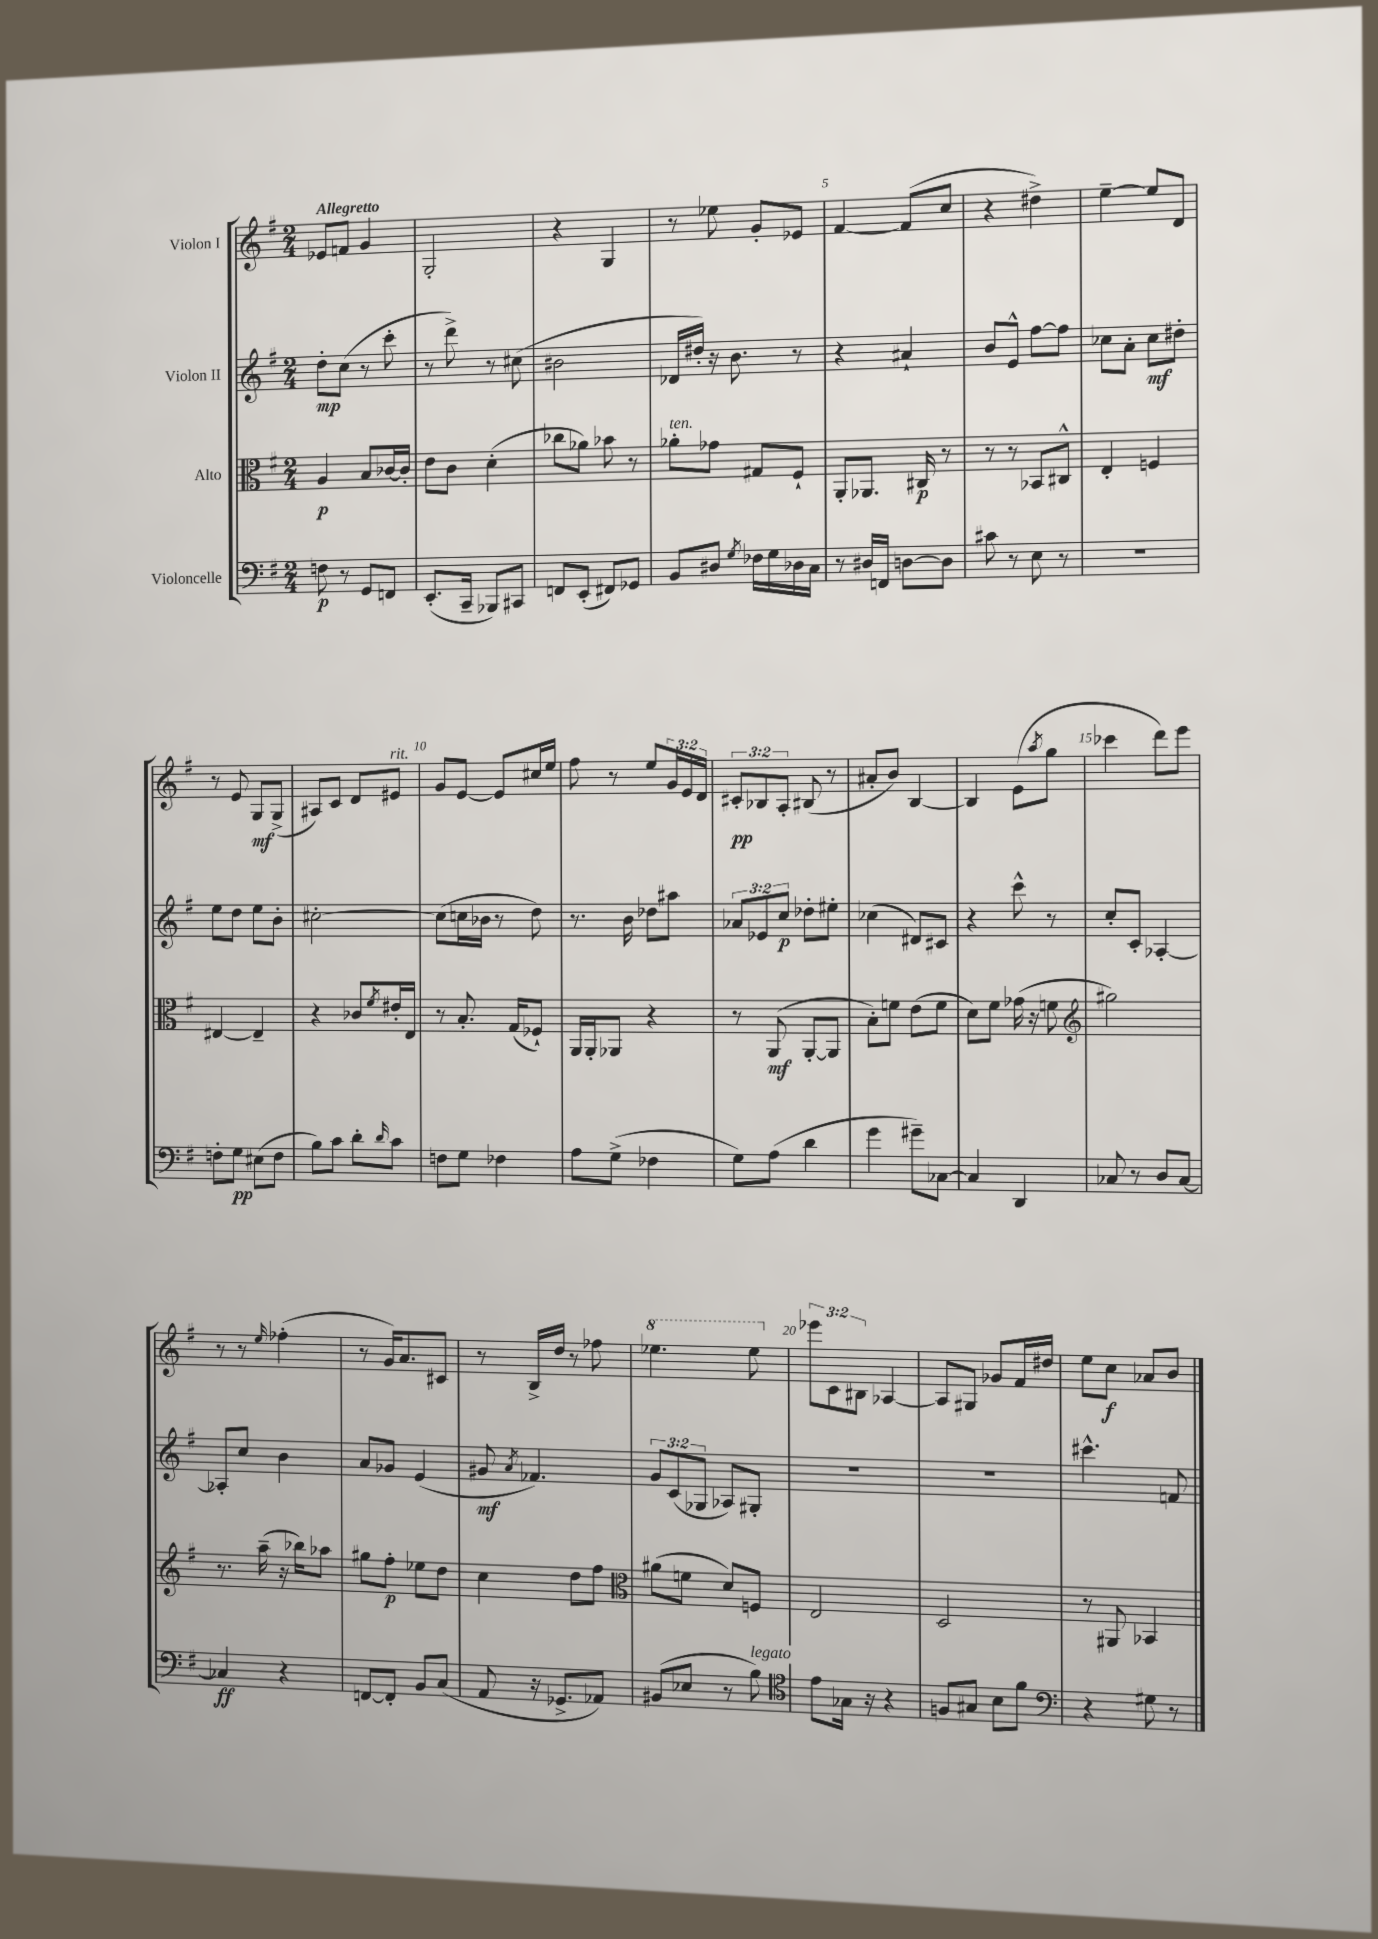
<<
\new StaffGroup <<
\new Staff = "s0" \with { instrumentName = "Violon I" } {
    \clef treble \key g \major \numericTimeSignature \time 2/4 \override Staff.TupletNumber.text = #tuplet-number::calc-fraction-text \tempo "Allegretto"
    ees'8 f'8 g'4 |
    g2-. |
    r4 g4 |
    r8 ees''8 g'8-. ees'8 |
    fis'4~ fis'8( c''8 |
    r4 dis''4->) |
    e''4~-- e''8 d'8 |
    r8 e'8 g8\mf g8->( |
    ais8) c'8 d'8 eis'8^\markup { \italic "rit." } |
    g'8 e'8~ e'8 cis''16 e''16 |
    fis''8 r8 e''8 \tuplet 3/2 { g'16 e'16 d'16 } |
    \tuplet 3/2 { cis'8-.\pp bes8 a8-. } bis8( r8 |
    ais'8-. b'8) b4~ |
    b4 e'8( \acciaccatura { a''8 } g''8 |
    ces'''4 d'''8) e'''8 |
    r8 r8 \grace { e''16 } fes''4-.( |
    r8 g'16) a'8. cis'8 |
    r8 b16-> d''16 r8 fes''8 |
    \ottava #1 ees'''4. ees'''8 \ottava #0 |
    \tuplet 3/2 { ees'''8 c'8 bis8 } aes4~ |
    aes8 gis8 ges'8 fis'16 dis''16 |
    e''8 c''8\f aes'8 b'8 \bar "|." |
}
\new Staff = "s1" \with { instrumentName = "Violon II" } {
    \clef treble \key g \major \numericTimeSignature \time 2/4 \override Staff.TupletNumber.text = #tuplet-number::calc-fraction-text
    d''8-.\mp c''8( r8 c'''8-. |
    r8 d'''8->) r8 cis''8( |
    bis'2 |
    des'16 dis''16-.) r16 b'8. r8 |
    r4 ais'4-! |
    b'8 e'8-^ fis''8~ fis''8 |
    ces''8 a'8-. ces''8\mf dis''8-. |
    e''8 d''8 e''8 b'8-. |
    cis''2~-. |
    cis''8( c''16 bes'16 r8 d''8) |
    r8. b'16 des''8 ais''8 |
    \tuplet 3/2 { aes'8 ees'8 c''8\p } des''8-. eis''8-. |
    ces''4( dis'8) cis'8 |
    r4 c'''8-^ r8 |
    c''8-. c'8-. aes4~-. |
    aes8-. c''8 b'4 |
    a'8 ges'8 e'4( |
    gis'8\mf \acciaccatura { a'8 } fes'4.) |
    \tuplet 3/2 { g'8 c'8( ges8 } aes8) gis8-. |
    R2 |
    R2 |
    cis'''4.-^ f'8 \bar "|." |
}
\new Staff = "s2" \with { instrumentName = "Alto" } {
    \clef alto \key g \major \numericTimeSignature \time 2/4
    a4\p b8 ces'16~ ces'16-. |
    e'8 c'8 d'4-.( |
    ces''8 aes'8) bes'8 r8 |
    aes'8-.^\markup { \italic "ten." } ges'8 gis8 fis8-! |
    a,8-. aes,8. cis16\p r8 |
    r8 r8 bes,8 cis8-^ |
    e4-. f4 |
    eis4~ eis4-- |
    r4 ces'8 \acciaccatura { fis'8 } eis'16-. e16 |
    r8 b8.-. g16( fes8-!) |
    a,16 a,16-. aes,8 r4 |
    r8 a,8\mf( a,8~-. a,8 |
    b8-.) f'8 e'8( f'8 |
    d'8) fis'8 ges'16( r16 f'8 |
    \clef treble gis''2) |
    r8. a''16--( r16 bes''16) aes''8 |
    gis''8 fis''8-.\p ees''8 d''8 |
    c''4 d''8 fis''8 |
    \clef alto ais'8( f'8 d'8) f8 |
    e2 |
    d2 |
    r8 ais,8 bes,4 \bar "|." |
}
\new Staff = "s3" \with { instrumentName = "Violoncelle" } {
    \clef bass \key g \major \numericTimeSignature \time 2/4
    f8\p r8 g,8 f,8 |
    e,8.-.( c,16-- bes,,8) cis,8 |
    f,8 e,8-.( fis,8) ges,8 |
    b,8 dis8 \acciaccatura { g8 } fes16 g16 des16 c16 |
    r8 dis16 f,16 d8~ d8 |
    cis'8 r8 e8 r8 |
    R2 |
    f8-. g8\pp eis8( f8 |
    b8) c'8 d'8-. \grace { d'16 } c'8 |
    f8 g8 fes4 |
    a8 g8->( fes4 |
    g8) a8( d'4 |
    g'4 gis'8--) ces8~ |
    ces4 d,4 |
    ces8 r8 d8 ces8~ |
    ces4\ff r4 |
    f,8~ f,8-. b,8 c8( |
    a,8 r16 ges,8.-> aes,8) |
    bis,8( ees8 r8 b8^\markup { \italic "legato" }) |
    \clef tenor e'8 ges16 r16 r4 |
    f8 gis8 b8 fis'8 |
    \clef bass r4 gis8 r8 \bar "|." |
}
>>
>>
\layout { \context { \Score \override BarNumber.break-visibility = ##(#f #t #t) barNumberVisibility = #(every-nth-bar-number-visible 5) } }
